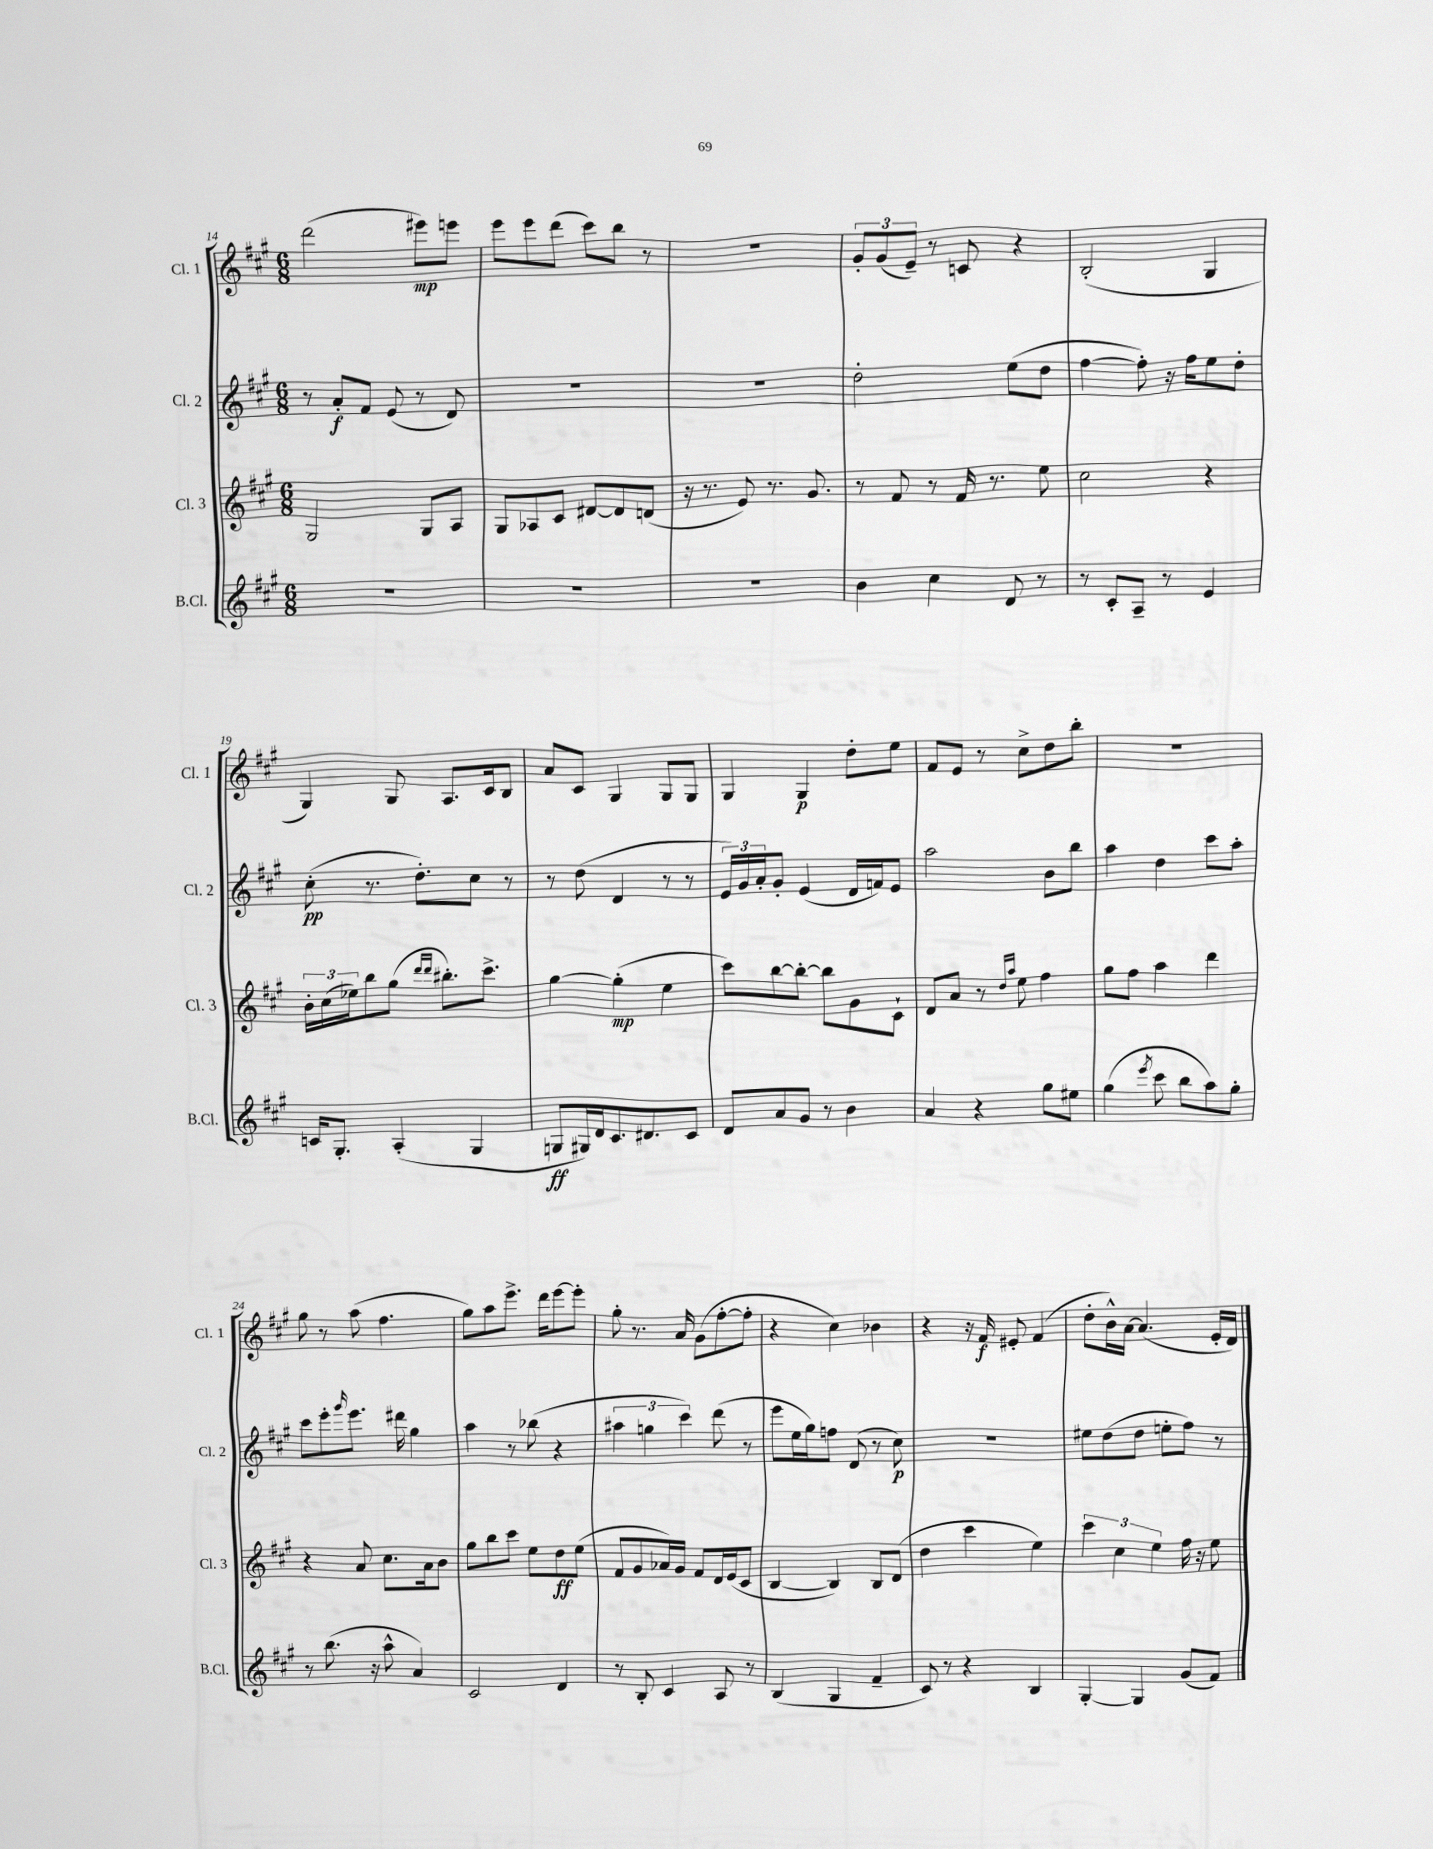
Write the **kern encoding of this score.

**kern	**dynam	**kern	**dynam	**kern	**dynam	**kern	**dynam
*part4	*part4	*part3	*part3	*part2	*part2	*part1	*part1
*staff4	*staff4	*staff3	*staff3	*staff2	*staff2	*staff1	*staff1
*I"B.Cl.	*	*I"Cl. 3	*	*I"Cl. 2	*	*I"Cl. 1	*
*I'B.Cl.	*	*I'Cl. 3	*	*I'Cl. 2	*	*I'Cl. 1	*
*clefG2	*	*clefG2	*	*clefG2	*	*clefG2	*
*k[f#c#g#]	*	*k[f#c#g#]	*	*k[f#c#g#]	*	*k[f#c#g#]	*
*M6/8	*	*M6/8	*	*M6/8	*	*M6/8	*
=14	=14	=14	=14	=14	=14	=14	=14
2.r	.	2G#/	.	8r	.	(2ddd\	.
.	.	.	.	8a'/L	f	.	.
.	.	.	.	8f#/J	.	.	.
.	.	.	.	(8e/	.	.	.
.	.	8G#/L	.	8r	.	8eee#X\L)	mp
.	.	8A/J	.	8d/)	.	8eeen\J	.
=15	=15	=15	=15	=15	=15	=15	=15
2.r	.	8G#/L	.	2.r	.	8eee\L	.
.	.	8A-X/	.	.	.	8eee\	.
.	.	8c#/J	.	.	.	(8ddd\J	.
.	.	[8d#X/L	.	.	.	8ccc#\L)	.
.	.	8d#/]	.	.	.	8bb\J	.
.	.	(8dn/J	.	.	.	8r	.
=16	=16	=16	=16	=16	=16	=16	=16
2.r	.	16r	.	2.r	.	2.r	.
.	.	8.r	.	.	.	.	.
.	.	8e/)	.	.	.	.	.
.	.	8.r	.	.	.	.	.
.	.	8.g#/	.	.	.	.	.
=17	=17	=17	=17	=17	=17	=17	=17
4b\	.	8r	.	2dd'\	.	12g#'/L	.
.	.	.	.	.	.	(12g#/	.
.	.	8f#/	.	.	.	.	.
.	.	.	.	.	.	12e~/J)	.
4cc#\	.	8r	.	.	.	8r	.
.	.	16f#/	.	.	.	8cn/	.
.	.	8.r	.	.	.	.	.
8d/	.	.	.	(8ee\L	.	4r	.
8r	.	8ee\	.	8dd\J	.	.	.
=18	=18	=18	=18	=18	=18	=18	=18
8r	.	2cc#\	.	[4ff#\	.	(2B'/	.
8c#'/L	.	.	.	.	.	.	.
8A~/J	.	.	.	8ff#'\])	.	.	.
8r	.	.	.	16r	.	.	.
.	.	.	.	16ff#\KL	.	.	.
4e/	.	4r	.	8ee\	.	4G#/	.
.	.	.	.	8dd'\J	.	.	.
!!LO:LB:g=z
=19	=19	=19	=19	=19	=19	=19	=19
16cn/KL	.	24b'\LL	.	(8cc#'\	pp	4G#/)	.
.	.	(24cc#\	.	.	.	.	.
8.G#'/J	.	.	.	.	.	.	.
.	.	24ee-X\J)	.	.	.	.	.
.	.	8bb\	.	8.r	.	.	.
(4A'/	.	(8gg#\J	.	.	.	8G#/	.
.	.	.	.	8.dd'\L)	.	.	.
.	.	16qqddd/LL	.	.	.	.	.
.	.	16qqddd/JJ	.	.	.	.	.
.	.	8.bb#X'\L)	.	.	.	8.A/L	.
4G#/	.	.	.	8cc#\J	.	.	.
.	.	8.ccc#^\J	.	.	.	16c#/k	.
.	.	.	.	8r	.	8B/J	.
=20	=20	=20	=20	=20	=20	=20	=20
8Gn/L	ff	[4gg#\	.	8r	.	8a/L	.
16G#X/L)	.	.	.	(8dd\	.	8c#/J	.
16d/J	.	.	.	.	.	.	.
8.c#/	.	(4gg#'\]	mp	4d/	.	4G#/	.
8.d#X/	.	.	.	.	.	.	.
.	.	4ee\	.	8r	.	8G#/L	.
8c#/J	.	.	.	8r	.	8G#/J	.
=21	=21	=21	=21	=21	=21	=21	=21
8d/L	.	8ccc#\L)	.	24e/LL)	.	4G#/	.
.	.	.	.	24g#/	.	.	.
.	.	.	.	24a'/J	.	.	.
8a/	.	[8bb\	.	8g#'/J	.	.	.
8g#/J	.	8bb'\J_	.	(4e/	.	4G#/	p
8r	.	8bb\L]	.	.	.	.	.
4b\	.	8g#\	.	16d/LL	.	8dd'\L	.
.	.	.	.	16fn/J)	.	.	.
.	.	8c#`\J	.	8e/J	.	8ee\J	.
=22	=22	=22	=22	=22	=22	=22	=22
4a/	.	8d/L	.	2aa\	.	8f#/L	.
.	.	8a/J	.	.	.	8e/J	.
4r	.	8r	.	.	.	8r	.
.	.	16qqdd/LL	.	.	.	.	.
.	.	16qqaa/JJ	.	.	.	.	.
.	.	8ee\	.	.	.	8cc#^\L	.
8gg#\L	.	4ff#\	.	8b\L	.	8dd\	.
8ee#X\J	.	.	.	8bb\J	.	8bb'\J	.
=23	=23	=23	=23	=23	=23	=23	=23
(4gg#\	.	8gg#\L	.	4aa\	.	2.r	.
.	.	8ff#\J	.	.	.	.	.
8qeee/	.	.	.	.	.	.	.
8ccc#\	.	4aa\	.	4dd\	.	.	.
8bb\L	.	.	.	.	.	.	.
8aa\)	.	4ddd\	.	8ccc#\L	.	.	.
8gg#'\J	.	.	.	8aa'\J	.	.	.
!!LO:LB:g=z
=24	=24	=24	=24	=24	=24	=24	=24
8r	.	4r	.	8ccc#\L	.	8gg#\	.
(8.bb\	.	.	.	8eee'\	.	8r	.
.	.	.	.	16qqggg#/	.	.	.
.	.	8a/	.	8.eee\J	.	(8aa\	.
16r	.	.	.	.	.	.	.
8aa^^\	.	8.cc#\L	.	.	.	4.ff#\	.
.	.	.	.	16ddd#X\	.	.	.
4a/)	.	.	.	4gg#\	.	.	.
.	.	16a\k	.	.	.	.	.
.	.	8b\J	.	.	.	.	.
=25	=25	=25	=25	=25	=25	=25	=25
2c#/	.	8gg#\L	.	4aa\	.	8gg#\L)	.
.	.	8bb\	.	.	.	8aa\	.
.	.	8ccc#\J	.	8r	.	8.eee^\J	.
.	.	8ee\L	.	(8bb-X\	.	.	.
.	.	.	.	.	.	16ddd\KL	.
4d/	.	8dd\	ff	4r	.	[8eee\	.
.	.	(8ee\J	.	.	.	8eee'\J]	.
=26	=26	=26	=26	=26	=26	=26	=26
8r	.	8f#/L	.	6aa#X\	.	8gg#'\	.
8B'/	.	8g#/	.	.	.	8.r	.
.	.	.	.	6ggn\	.	.	.
4c#/	.	16a-X/L)	.	.	.	.	.
.	.	16g#/JJ	.	.	.	16a/	.
.	.	.	.	6ccc#\)	.	.	.
.	.	8f#/L	.	.	.	(8g#\L	.
8A/	.	16d/L	.	(8ddd\	.	[8ff#'\	.
.	.	(16e/J	.	.	.	.	.
8r	.	8c#/J	.	8r	.	8ff#'\J]	.
=27	=27	=27	=27	=27	=27	=27	=27
(4B/	.	[4B/	.	8eee\L	.	4r	.
.	.	.	.	16ee\L	.	.	.
.	.	.	.	16gg#\J)	.	.	.
4G#/	.	4B/])	.	8ffn\J	.	4cc#\)	.
.	.	.	.	(8d/	.	.	.
4f#~/	.	8B/L	.	8r	.	4b-X\	.
.	.	(8d/J	.	8cc#\)	p	.	.
=28	=28	=28	=28	=28	=28	=28	=28
8c#/)	.	4dd\	.	2.r	.	4r	.
8r	.	.	.	.	.	.	.
4r	.	4ccc#\	.	.	.	16r	.
.	.	.	.	.	.	16f#/	f
.	.	.	.	.	.	8e#X'/	.
4B/	.	4ee\)	.	.	.	(4f#/	.
=29	=29	=29	=29	=29	=29	=29	=29
[4G#'/	.	6ccc#\	.	8ee#X\L	.	8dd'\L	.
.	.	.	.	(8dd\	.	16b^^\L)	.
.	.	6cc#\	.	.	.	.	.
.	.	.	.	.	.	[16a\JJ	.
4G#/]	.	.	.	8dd\J	.	(4.a/]	.
.	.	6ee\	.	.	.	.	.
.	.	.	.	8een'\L	.	.	.
(8g#/L	.	16ff#\	.	8ff#\J)	.	.	.
.	.	16r	.	.	.	.	.
8f#/J)	.	8ee\	.	8r	.	16e'/LL	.
.	.	.	.	.	.	16d/JJ)	.
==	==	==	==	==	==	==	==
*-	*-	*-	*-	*-	*-	*-	*-
